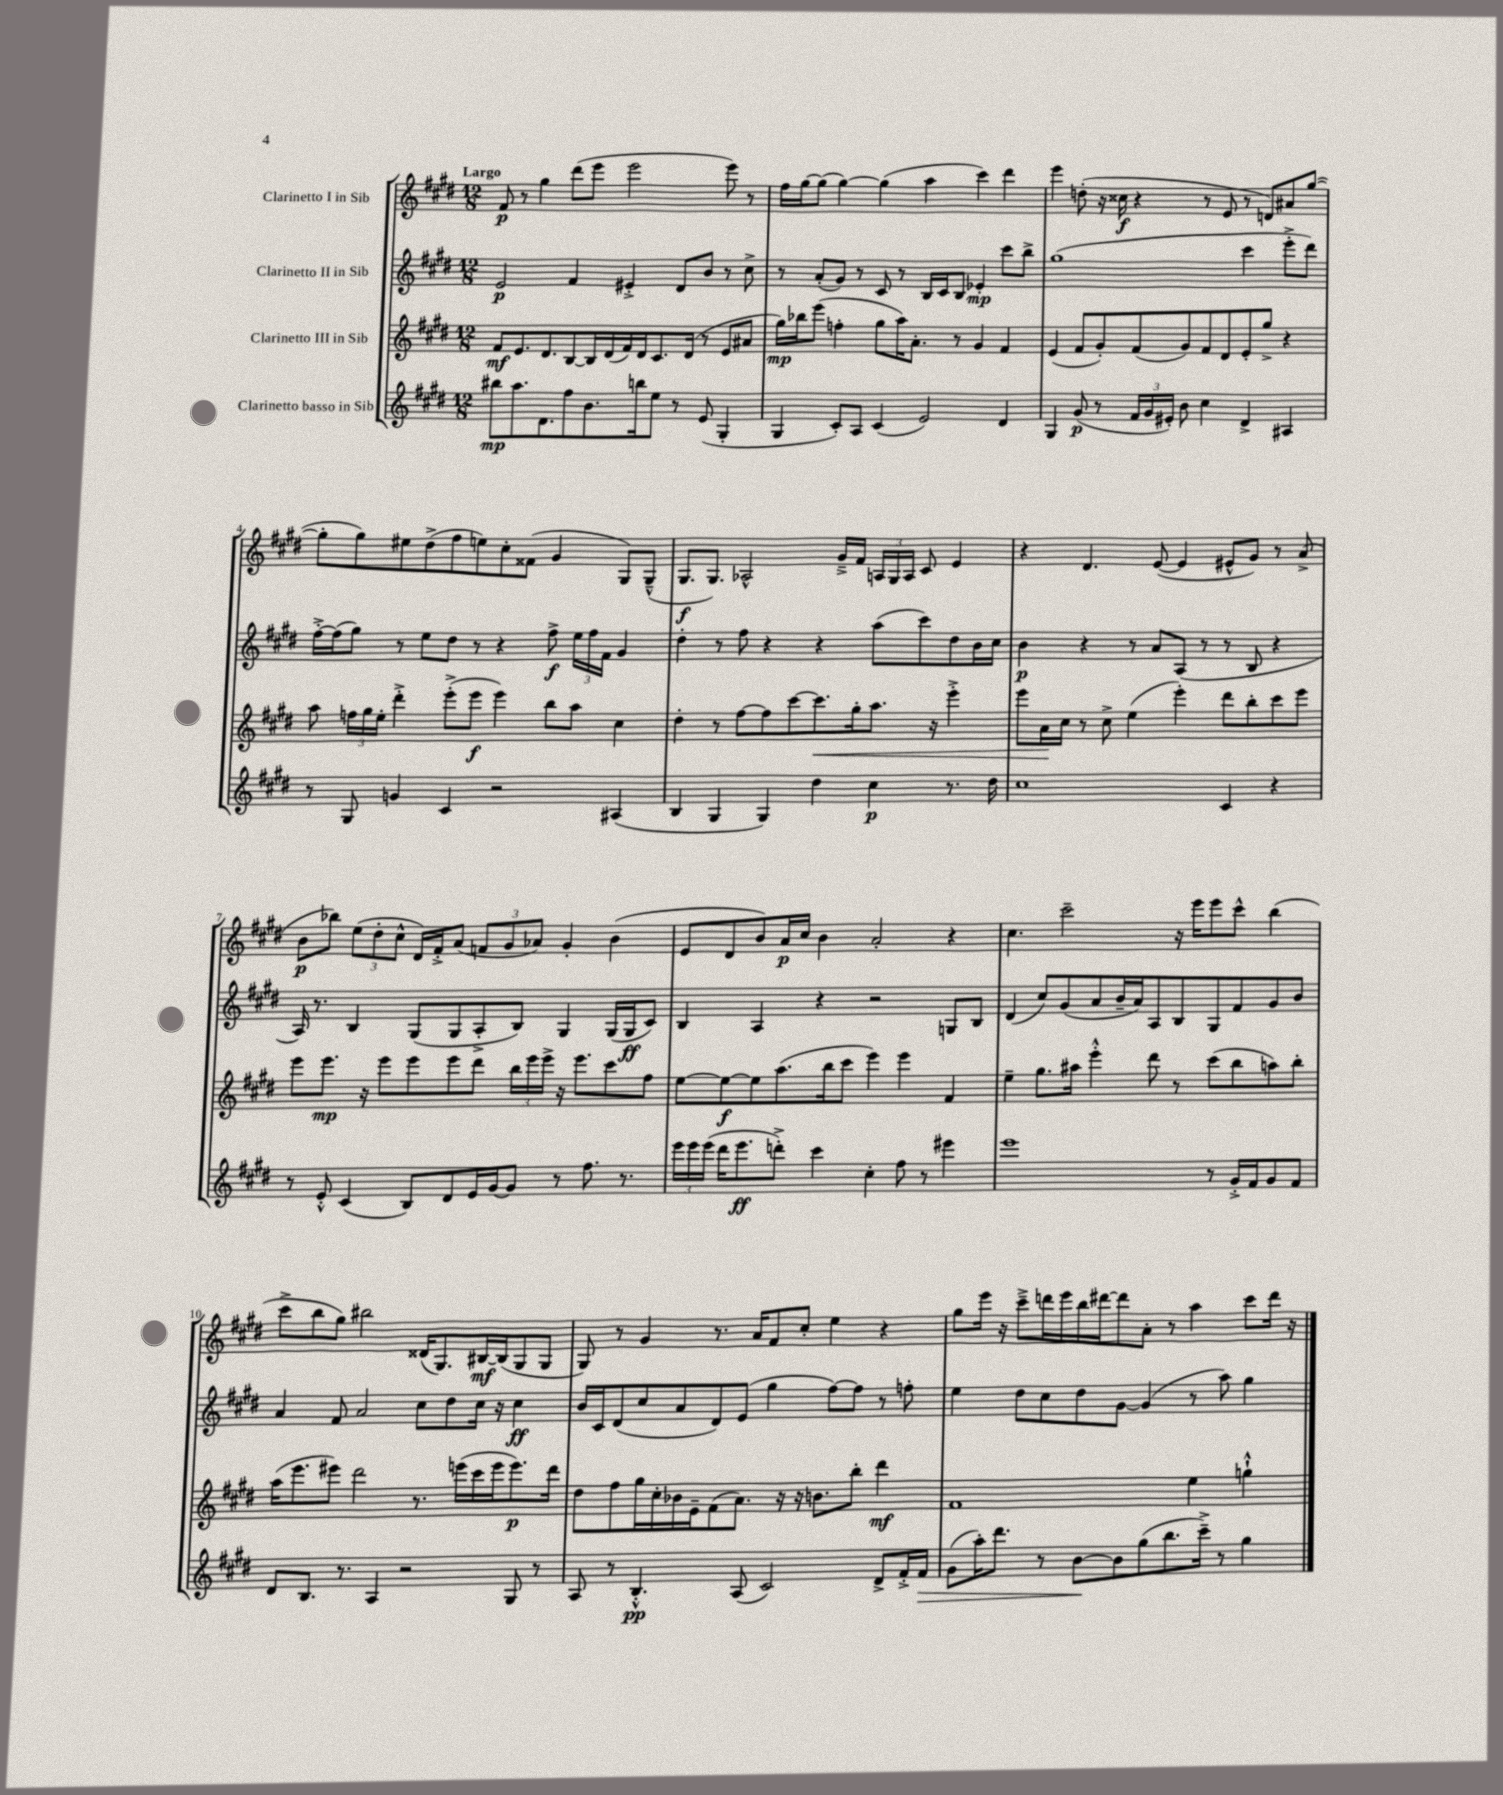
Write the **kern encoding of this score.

**kern	**kern	**kern	**kern
*staff4	*staff3	*staff2	*staff1
*clefG2	*clefG2	*clefG2	*clefG2
*k[f#c#g#d#]	*k[f#c#g#d#]	*k[f#c#g#d#]	*k[f#c#g#d#]
*M12/8	*M12/8	*M12/8	*M12/8
8bb#\L	8f#/L	2e/	8f#/
8.aa\	8.e/	.	8r
.	.	.	4gg#\
8.d#\	8.d#/	.	.
8ff#\	[8B/	4f#/	(8ddd#\L
8.b\	16B/]L	.	8eee\J
.	(16d#/	.	.
.	16f#/)	4e#'^/	2eee\
16bb\k	16d#/J	.	.
8ee\J	8.c#/	.	.
8r	.	8d#/L	.
.	(16d#/Jk	.	.
(8e/	8r	8b/J	.
4G#'/	8e/L	8r	8eee\)
.	8a#/J	8cc#^\	8r
=	=	=	=
4G#/	16gg#\LL)	8r	16ff#\LL
.	16bb-\J	.	[16gg#\J
.	(8eee\J	(8a'/L	(8gg#\]J
8c#'/L)	4ff'\	8g#/J)	[4gg#\)
8A/J	.	8r	.
(4c#/	8gg#\L	8c#/	(4gg#\]
.	16aa\K)	8r	.
.	8.a'\J	.	.
2e/)	.	16B/LL	4aa\
.	.	16c#/J	.
.	8r	8B/J	.
.	4g#/	4e-'/	4ccc#\)
4d#/	4f#/	8ccc#\L	4ddd#\
.	.	8bb^\J	.
=	=	=	=
4G#/	(4e/	(1gg#	4eee\
(8g#/	8f#/L	.	(8dd'\
8r	8g#'/)	.	16r
.	.	.	16cc##\
24f#/LL	(8f#/	.	4r
24g#/	.	.	.
24e#'/JJ)	.	.	.
8b\	8g#/)	.	.
4cc#\	8f#/	.	8r
.	8d#/	.	8e/
4d#^/	8e'/	4ccc#\	8r
.	8gg#^/J	.	8d/L)
4A#/	4r	8eee'^\L	8a#/
.	.	8ddd#\J)	([8gg#/J
=	=	=	=
8r	8aa\	[16ff#'^\LL	8gg#'\]L
.	.	(16ff#\]J	.
8G#/	24ff\LL	8gg#\J)	8gg#\)
.	24gg#\	.	.
.	24ee'\JJ	.	.
4g/	4ddd#'^\	8r	8ee#\
.	.	8ee\L	(8dd#^\
4c#/	(8eee'^\L	8dd#\J	8ff#\
.	8eee\J	8r	8ee\)
2r	4eee\)	4r	8cc#'\
.	.	.	(8f##\J
.	8bb\L	8ff#^\	4g#/
.	8aa\J	24ee\LL	.
.	.	24ff#\	.
.	.	24f#\JJ	.
(4A#/	4cc#\	4g#/	8G#/L)
.	.	.	(8G#~^^/J
=	=	=	=
4B/	4dd#'\	4dd#'\	8.G#/L
.	.	.	8.G#/J)
4G#/	8r	8r	.
.	[8ff#\L	8ff#\	2A-^^/
4G#/)	8ff#\]	4r	.
.	[8ccc#\	.	.
4dd#\	8.ccc#\]	4r	.
.	.	.	16g#~^/LL
.	16gg#'\k	.	16f#/JJ
4cc#\	8.aa\J	(8aa\L	24A/LL
.	.	.	24G#/
.	.	.	24A/JJ
.	.	8ccc#\)	8c#/
.	16r	.	.
8.r	4eee'^\	8dd#\	4e/
.	.	16b\L	.
16dd#\	.	16cc#\JJ	.
=	=	=	=
1cc#	8eee\L	4b\	4r
.	16a\L	.	.
.	16cc#\JJ	.	.
.	8r	4r	4.d#/
.	8cc#^\	.	.
.	(4ee\	8r	.
.	.	8a/L	([8e/
.	4eee'\)	(8A/J	4e/]
.	.	8r	.
4c#/	8ddd#\L	8r	8e#^^/L
.	8bb'\	8B/	8g#/J)
4r	8ccc#\	4r	8r
.	8eee\J	.	(8a^/
=	=	=	=
8r	8eee\L	16A/)	8b\L
.	.	8.r	.
8e'^^/	8.eee\J	.	8bb-\J)
(4c#/	.	4B/	(12ee\L
.	16r	.	.
.	.	.	12dd#'\
.	8eee\L	.	.
.	.	.	12cc#^^\J
8B/L)	8eee\	(8G#/L	16d#/LL)
.	.	.	16f#'^/J
8d#/	8eee\	8G#/	(8a/J
16e/L	8ddd#\J	8A'^/	12f/L
[16g#/J	.	.	.
.	.	.	12g#/
8g#/]J	24bb\LL	8B/J)	.
.	24eee\	.	12a-/J)
.	24eee^\JJ	.	.
8r	16r	4G#/	4g#'/
.	8.eee\L	.	.
8.ff#\	.	.	.
.	8ccc#\	(16G#/LL	(4b\
8.r	.	16G#/J	.
.	8ff#\J	8c#/J)	.
=	=	=	=
24eee\LL	[8ee\L	4B/	8e/L
24eee\	.	.	.
(24eee\JJ	.	.	.
16ddd#\LK	8ee\_	.	8d#/
8.eee\	.	.	.
.	8ee\]	4A/	8b/)
8ddd'^\J)	(8.aa\	.	16a/L
.	.	.	16cc#/JJ
4ccc#\	.	4r	4b\
.	16bb\k	.	.
.	8ccc#\J	.	.
4cc#'\	4eee\)	2r	2a'/
8ff#\	4eee\	.	.
8r	.	.	.
4eee#\	4f#/	8G/L	4r
.	.	8B/J	.
=	=	=	=
1eee	4ee~\	(4d#/	4.cc#\
.	8.gg#\L	8cc#/L)	.
.	.	(8g#/	2ccc#~\
.	16aa#\Jk	.	.
.	4eee'^^\	8a/	.
.	.	16b~/L	.
.	.	16a/J)	.
.	8ddd#\	8A/	.
.	8r	8B/	16r
.	.	.	16eee\LK
8r	(8ccc#\L	8G#/	8eee\
16g#'^/LL	8bb\	8f#/	8ccc#^^\J
16f#/J	.	.	.
8g#/	8aa\)	8g#/	(4bb\
8f#/J	8bb'\J	8b/J	.
=	=	=	=
8d#/L	(16aa\LK	4a/	8ccc#^\L
.	8.eee\	.	.
8.B/J	.	.	8bb\
.	8eee#\J)	8f#/	8gg#\J)
8.r	.	.	.
.	2ddd#\	2a/	2bb#\
4A/	.	.	.
2r	.	.	.
.	8.r	8cc#\L	(16d##/LK
.	.	.	8.G#/)
.	.	8dd#\	.
.	(16eee\LL	.	.
.	16ccc#\	16cc#\Jk	[16B#/L
.	16eee\J	16r	(16B#/]J
8G#/	8.eee\)	4cc#\	8G#/
8r	.	.	8G#/J
.	16ddd#\Jk	.	.
=	=	=	=
8A/	8dd#\L	16b/LL	8G#/)
.	.	16c#/J	.
8r	8ff#\	(8d#/	8r
4.B'^^/	16gg#\L	8cc#/	4g#/
.	16cc#'\	.	.
.	16b-\	8a/	.
.	16e~\J	.	.
.	(8f#\	8d#/)	8.r
(8A/	8.a\J)	(8e/J	.
.	.	.	16a/LK
2c#/)	.	4gg#\	8f#/
.	16r	.	.
.	16r	.	8cc#'/J
.	8.b\L	.	.
.	.	[8ff#\L)	4ee\
.	8bb'\J	8ff#\]J	.
8d#^/L	4ddd#\	8r	4r
16f#'^/L	.	8ff'\	.
16f#/JJ	.	.	.
=	=	=	=
(8g#\L	1f#	4ee\	8gg#\L
16aa'\K)	.	.	16eee\Jk
8.ddd#\J	.	.	16r
.	.	8dd#\L	8ccc#~^\L
8r	.	8cc#\	16ddd\L
.	.	.	16eee\
[8b\L	.	8dd#\	16bb\
.	.	.	[16ddd#\J
8b\]	.	[8g#\J	8ddd#\]
(8gg#\	.	(4g#/]	8a'\J
8.bb\	.	.	8r
.	4ee\	8r	4aa\
16ccc#~^\Jk)	.	.	.
8r	.	8aa\)	.
4gg#\	4gg`^^\	4gg#\	8ccc#\L
.	.	.	16ddd#\Jk
.	.	.	16r
==	==	==	==
*-	*-	*-	*-
